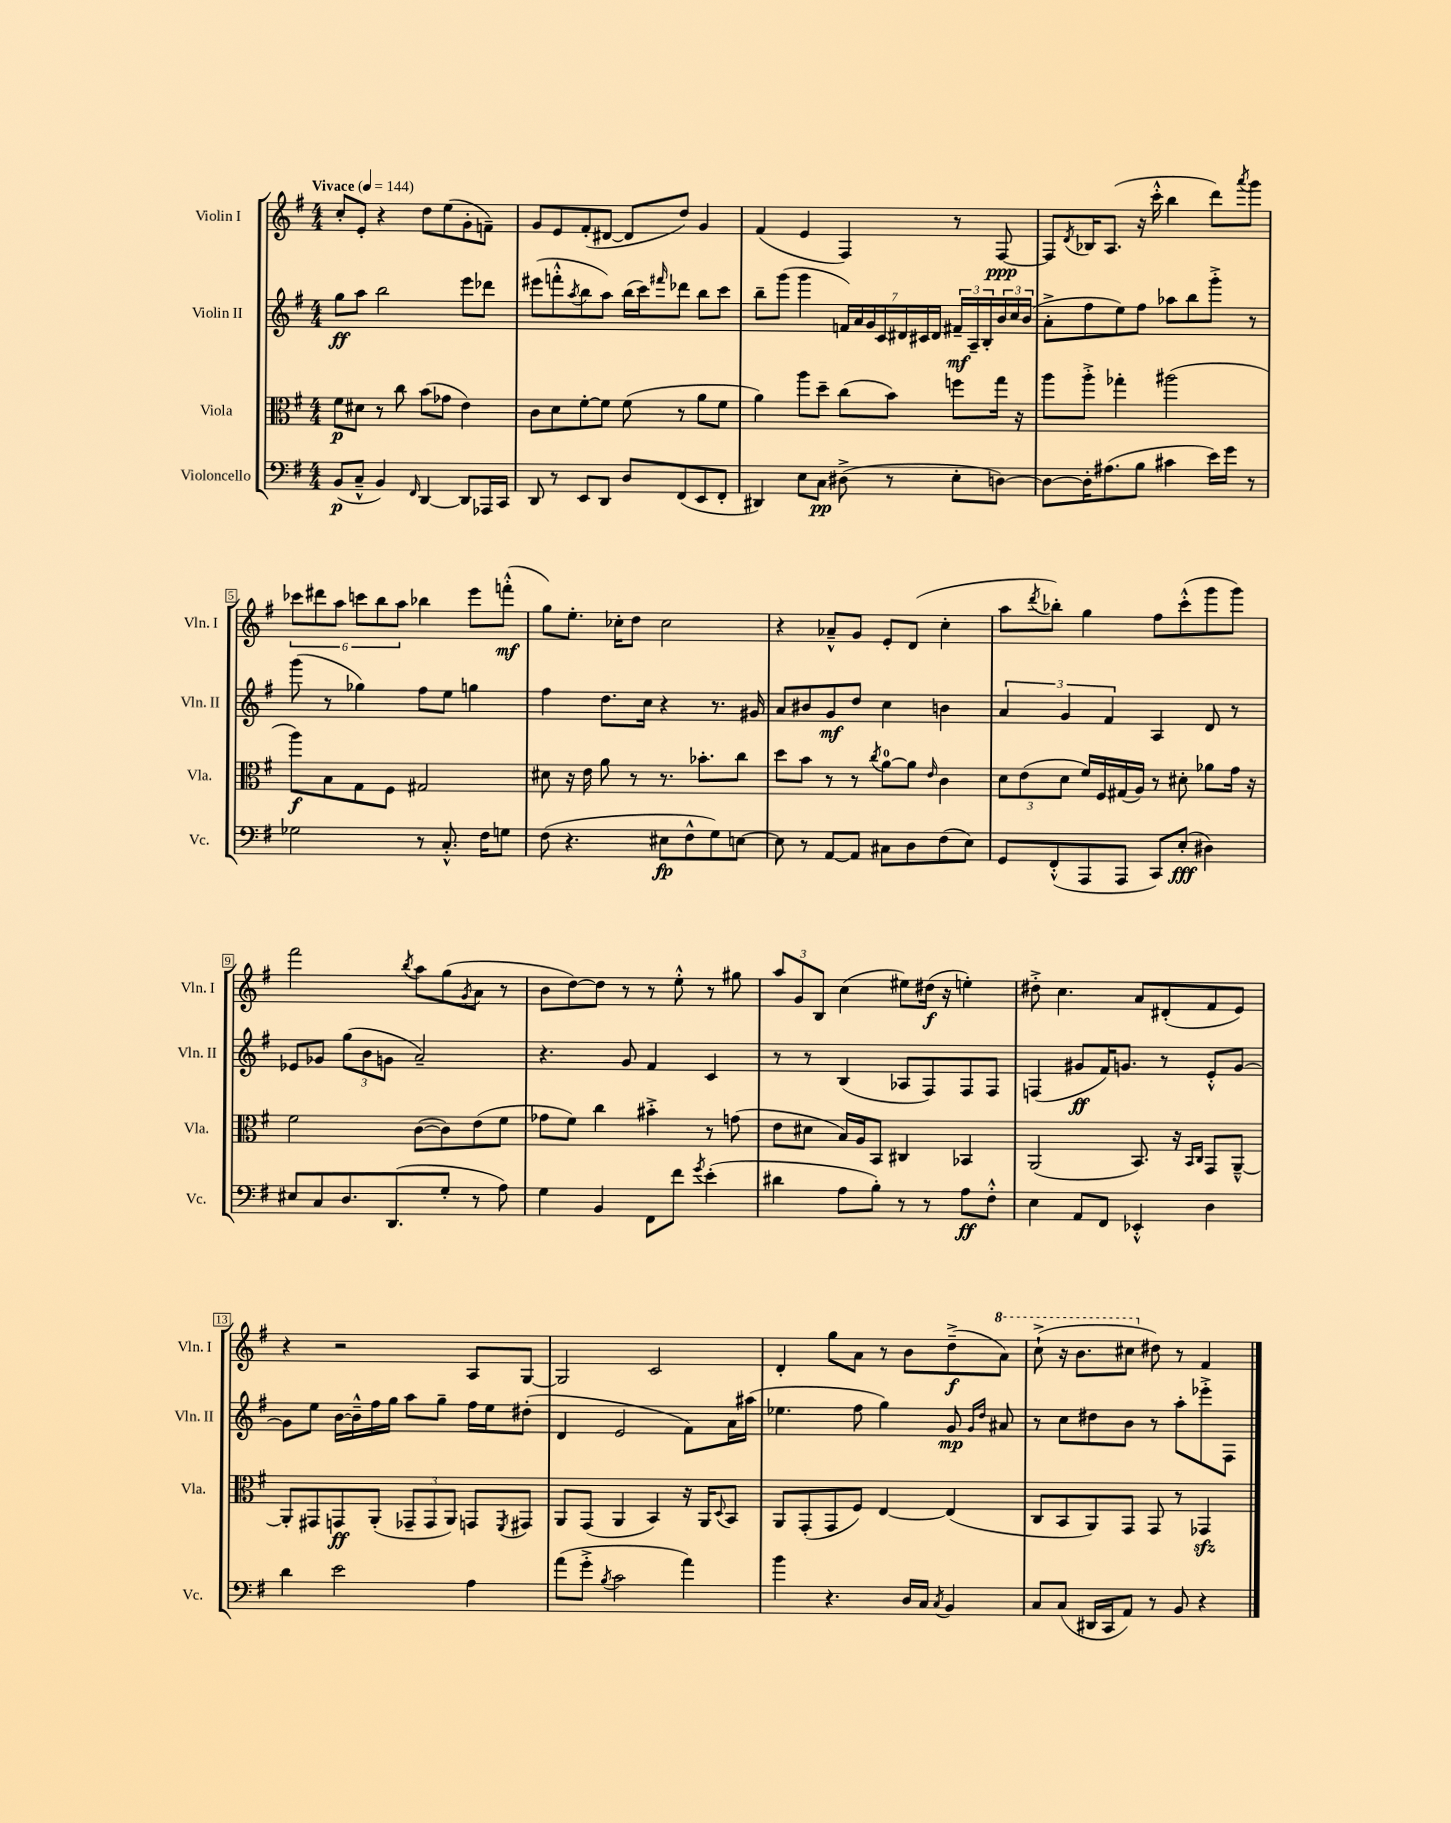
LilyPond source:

<<
\new StaffGroup <<
\new Staff = "s0" \with { instrumentName = "Violin I" shortInstrumentName = "Vln. I" } {
    \clef treble \key g \major \numericTimeSignature \time 4/4 \tempo "Vivace" 4 = 144
    c''8-. e'8-. r4 d''8 e''8( g'8-. f'8--) |
    g'8 e'8 fis'8-.( dis'8~ dis'8 d''8) g'4 |
    fis'4( e'4 fis4) r8 fis8~\ppp |
    fis8 \acciaccatura { d'8 } bes16 a8.( r16 c'''16-.-^ b''4 d'''8) \acciaccatura { a'''8 } g'''8 |
    \tuplet 6/4 { ces'''8 dis'''8 a''8 c'''8 b''8 a''8 } bes''4 e'''8 f'''8-.-^\mf( |
    g''8) e''8.-. ces''16-. d''8 ces''2 |
    r4 aes'8---^ g'8 e'8-. d'8( c''4-. |
    a''8 \acciaccatura { d'''8 } bes''8-.) g''4 fis''8 c'''8-.-^( g'''8 g'''8) |
    fis'''2 \acciaccatura { b''8 } a''8 g''8( \acciaccatura { g'8 } a'8 r8 |
    b'8 d''8~) d''8 r8 r8 e''8-.-^ r8 gis''8 |
    \tuplet 3/2 { a''8 g'8 b8 } c''4( eis''8) dis''16\f( r16 e''4-.) |
    dis''8-.-> c''4. a'8 dis'8-.( fis'8 e'8) |
    r4 r2 a8 g8~ |
    g2 c'2 |
    d'4-. g''8 a'8 r8 b'8 d''8--->\f( \ottava #1 a''8) |
    c'''8-!->( r16 b''8. cis'''8 \ottava #0 dis''8) r8 fis'4 \bar "|." |
}
\new Staff = "s1" \with { instrumentName = "Violin II" shortInstrumentName = "Vln. II" } {
    \clef treble \key g \major \numericTimeSignature \time 4/4
    g''8\ff a''8 b''2 e'''8 des'''8 |
    eis'''8( f'''8-.-^ \acciaccatura { a''8 } b''8 a''8) b''16( c'''16) \grace { fis'''16 } des'''8 b''8 c'''8 |
    b''8-- g'''8( g'''4 \tuplet 7/4 { f'16) a'16 g'16 c'16 dis'16 cis'16 dis'16 } \tuplet 3/2 { fis'16--\mf a16-- b16-. } \tuplet 3/2 { b'16 c''16 b'16( } |
    a'8-.-> fis''8 e''8) fis''8 aes''8 b''8 g'''8-.-> r8 |
    g'''8( r8 ges''4) fis''8 e''8 g''4 |
    fis''4 d''8. c''16 r4 r8. gis'16 |
    a'8 bis'8 g'8\mf d''8 c''4 b'4 |
    \tuplet 3/2 { a'4 g'4 fis'4 } a4 d'8 r8 |
    ees'8 ges'8 \tuplet 3/2 { g''8( b'8 g'8 } a'2--) |
    r4. g'8 fis'4 c'4 |
    r8 r8 b4( aes8 fis8) fis8 fis8 |
    f4( gis'8\ff fis'16) g'8. r8 e'8-.-^ g'8~ |
    g'8 e''8 b'16~ b'16---^ fis''16 g''16 a''8 g''8-- fis''16 e''16 dis''8-.( |
    d'4 e'2 fis'8) a'16 ais''16( |
    ees''4. fis''8 g''4) g'8\mp \grace { g'16 d''16 } ais'8 |
    r8 c''8 dis''8 b'8 r8 a''8-. ees'''8-.-> fis8 \bar "|." |
}
\new Staff = "s2" \with { instrumentName = "Viola" shortInstrumentName = "Vla." } {
    \clef alto \key g \major \numericTimeSignature \time 4/4
    fis'8\p dis'8 r8 c''8 b'8( ges'8 e'4) |
    c'8 d'8 fis'8~-. fis'8 fis'8( r8 a'8 fis'8 |
    a'4) a''8 d''8-- c''8( b'8) f''8 g''16 r16 |
    a''8 a''8-.-> ges''4-. ais''2( |
    a''8\f) b8 g8 fis8 gis2 |
    dis'8 r16 e'16 a'8 r8 r8. bes'8.-. c''8 |
    d''8 b'8 r8 r8 \acciaccatura { c''8 } a'8-0~ a'8 \grace { e'16 } c'4 |
    \tuplet 3/2 { d'8 e'8( d'8 } fis'16) fis16 gis16( a16) r8 dis'8-. aes'8 g'16 r16 |
    fis'2 c'8~( c'8) e'8( fis'8 |
    ges'8 fis'8) c''4 bis'4-.-> r8 g'8( |
    e'8 dis'8 b16) a16 b,8 cis4 bes,4 |
    a,2( b,8.) r16 \grace { b,16 c16 } g,8 a,8~---^ |
    a,8-. gis,8 g,8\ff a,8-.( \tuplet 3/2 { ges,8-- ges,8 a,8) } g,8 \acciaccatura { fis,8 } gis,8 |
    a,8 g,8( a,4 b,4) r16 a,16 \appoggiatura { d8 } b,8 |
    a,8 g,8-.( g,8 fis8) e4~ e4( |
    c8 b,8 a,8) g,8 g,8 r8 ges,4\sfz \bar "|." |
}
\new Staff = "s3" \with { instrumentName = "Violoncello" shortInstrumentName = "Vc." } {
    \clef bass \key g \major \numericTimeSignature \time 4/4
    b,8\p( c8---^ b,4) \grace { fis,16 } d,4~ d,8 aes,,16 c,16 |
    d,8 r8 e,8 d,8 d8 fis,8( e,8 fis,8-. |
    dis,4) e8 c8\pp dis8->( r8 e8-. d8~) |
    d8~ d16-. ais8.( b8 cis'4 e'16) g'16 r8 |
    ges2 r8 c8.-.-^ fis16 g8 |
    fis8( r4. eis8\fp fis8-^ g8) e8~ |
    e8 r8 a,8~ a,8 cis8 d8 fis8( e8) |
    g,8 fis,8-.-^( a,,8 a,,8 c,8) e8-.\fff( dis4) |
    eis8 c8 d8. d,8.( g8-. r8 a8) |
    g4 b,4 fis,8 fis'8 \acciaccatura { g'8 } e'4-.( |
    dis'4 a8 b8-.) r8 r8 a8\ff fis8-.-^ |
    e4 a,8 fis,8 ees,4-.-^ d4 |
    d'4 e'2 a4 |
    a'8( g'8-.-> \acciaccatura { b8 } c'2 a'4) |
    b'4 r4. d16 c16 \acciaccatura { c8 } b,4 |
    c8 c8( dis,16 c,16 a,8) r8 b,8 r4 \bar "|." |
}
>>
>>
\layout { \context { \Score \override BarNumber.stencil = #(make-stencil-boxer 0.1 0.3 ly:text-interface::print) } }
